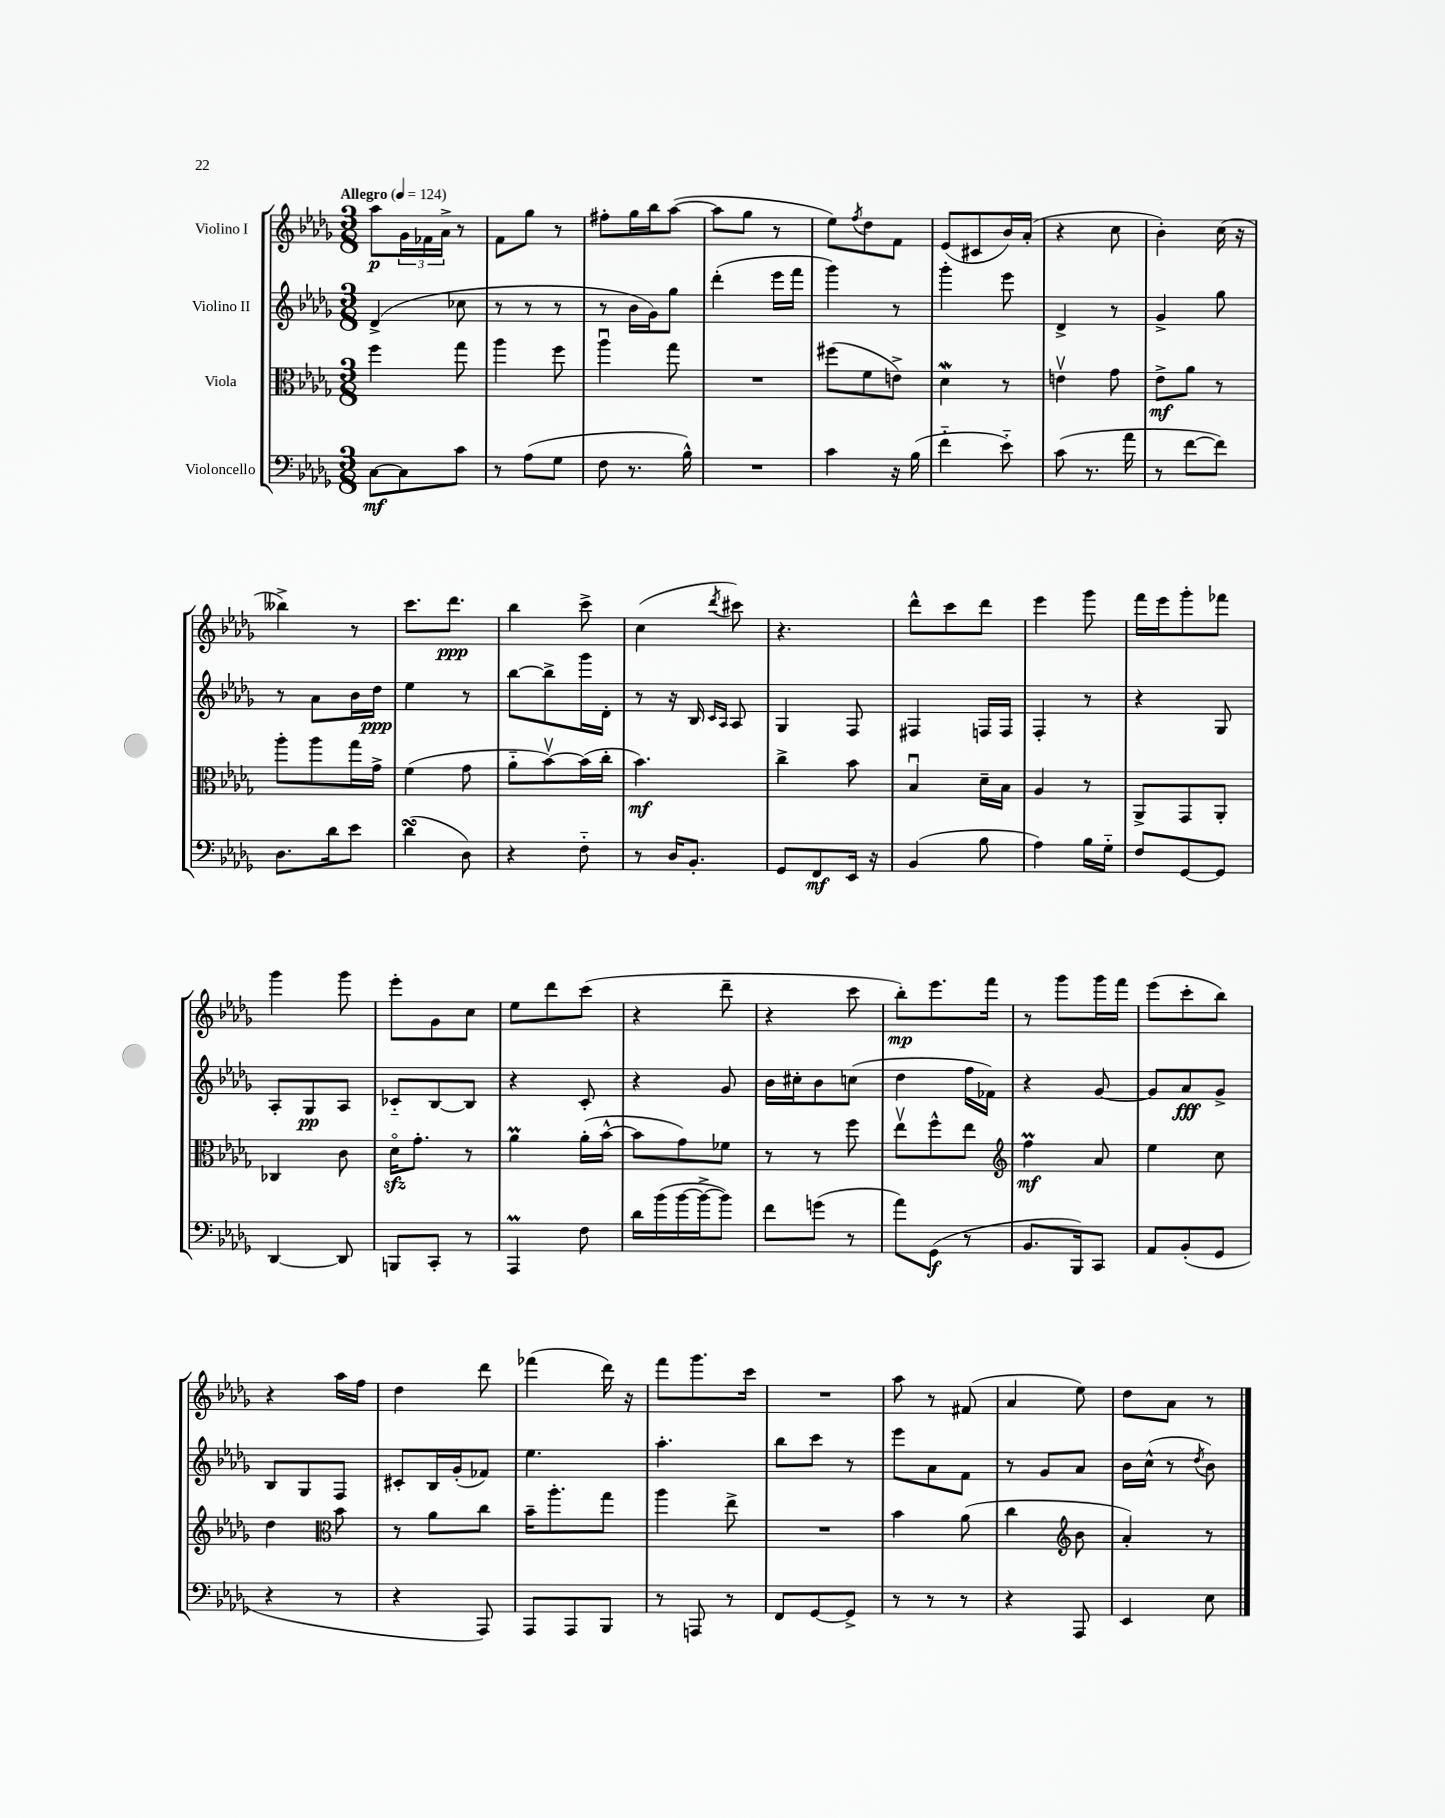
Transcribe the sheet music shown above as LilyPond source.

<<
\new StaffGroup <<
\new Staff = "s0" \with { instrumentName = "Violino I" } {
    \clef treble \key des \major \numericTimeSignature \time 3/8 \tempo "Allegro" 4 = 124
    aes''8\p \tuplet 3/2 { ges'16 fes'16 aes'16-> } r8 |
    f'8 ges''8 r8 |
    fis''8-. ges''16 bes''16 aes''8~( |
    aes''8 ges''8 r8 |
    ees''8) \acciaccatura { f''8 } des''8 f'8 |
    ees'8( cis'8 bes'16) aes'16-.( |
    r4 c''8 |
    bes'4-.) c''16( r16 |
    beses''4->) r8 |
    c'''8. des'''8.\ppp |
    bes''4 c'''8-> |
    c''4( \acciaccatura { des'''8 } cis'''8) |
    r4. |
    des'''8-^ c'''8 des'''8 |
    ees'''4 ges'''8 |
    f'''16 ees'''16 ges'''8-. fes'''8 |
    ges'''4 ges'''8 |
    ees'''8-. ges'8 c''8 |
    ees''8 des'''8 c'''8( |
    r4 des'''8-- |
    r4 c'''8 |
    bes''8-.\mp) ees'''8. f'''16 |
    r8 ges'''8 ges'''16 f'''16 |
    ees'''8( c'''8-. bes''8) |
    r4 aes''16 f''16 |
    des''4 des'''8 |
    fes'''4( des'''16) r16 |
    f'''8 ges'''8. c'''16 |
    R4. |
    aes''8 r8 fis'8( |
    aes'4 ees''8) |
    des''8 aes'8 r8 \bar "|." |
}
\new Staff = "s1" \with { instrumentName = "Violino II" } {
    \clef treble \key des \major \numericTimeSignature \time 3/8
    des'4->( ces''8 |
    r8 r8 r8 |
    r8 bes'16 ges'16) ges''8 |
    des'''4-.( ees'''16 f'''16 |
    ges'''4) r8 |
    ges'''4-. ees'''8 |
    des'4-> r8 |
    ges'4-> ges''8 |
    r8 aes'8 bes'16 des''16\ppp |
    ees''4 r8 |
    bes''8~ bes''8-> ges'''16 des'16-. |
    r8 r16 bes16 \grace { c'16 aes16 } aes8 |
    ges4 f8 |
    fis4 f16 f16 |
    f4-. r8 |
    r4 ges8 |
    aes8-. ges8\pp aes8 |
    ces'8-_ bes8~ bes8 |
    r4 c'8-. |
    r4 ges'8 |
    bes'16 cis''16-. bes'8 c''8( |
    des''4 f''16 fes'16) |
    r4 ges'8~ |
    ges'8 aes'8\fff ges'8-> |
    bes8 ges8 f8 |
    cis'8-. bes16 ges'16-.( fes'8) |
    ees''4. |
    aes''4.-. |
    bes''8 c'''8 r8 |
    ees'''8 aes'8 f'8 |
    r8 ges'8 aes'8 |
    bes'16 c''16-^( r8 \acciaccatura { des''8 } bes'8) \bar "|." |
}
\new Staff = "s2" \with { instrumentName = "Viola" } {
    \clef alto \key des \major \numericTimeSignature \time 3/8
    f''4 ges''8 |
    aes''4 f''8 |
    aes''4\downbow ges''8 |
    R4. |
    fis''8( f'8 e'8->) |
    des'4\mordent r8 |
    e'4\upbow ges'8 |
    ees'8->\mf aes'8 r8 |
    aes''8-. aes''8 ges''16 ges'16-> |
    f'4( ges'8 |
    aes'8-_ bes'8~\upbow) bes'16( c''16-. |
    bes'4.\mf) |
    c''4-> bes'8 |
    bes4\downbow des'16-- bes16 |
    aes4 r8 |
    aes,8-> ges,8 aes,8-. |
    ces4 c'8 |
    des'16\flageolet\sfz ges'8.-. r8 |
    aes'4\prall aes'16-.( bes'16~-^ |
    bes'8 ges'8) fes'8 |
    r8 r8 f''8 |
    ees''8\upbow f''8-^ ees''8 |
    \clef treble f''4\prall\mf aes'8 |
    ees''4 c''8 |
    des''4 \clef alto bes'8 |
    r8 aes'8 c''8 |
    bes'16-- aes''8.-. ges''8 |
    aes''4 ees''8-> |
    R4. |
    bes'4 aes'8( |
    c''4 \clef treble bes'8 |
    aes'4-.) r8 \bar "|." |
}
\new Staff = "s3" \with { instrumentName = "Violoncello" } {
    \clef bass \key des \major \numericTimeSignature \time 3/8
    c8~\mf c8 c'8 |
    r8 aes8( ges8 |
    f8 r8. bes16-^) |
    R4. |
    c'4 r16 bes16( |
    f'4-_ ees'8-_) |
    c'8( r8. aes'16 |
    r8 f'8~ f'8) |
    des8. des'16 ees'8 |
    des'4\turn( des8) |
    r4 f8-_ |
    r8 des16 bes,8.-. |
    ges,8 f,8\mf ees,16 r16 |
    bes,4( bes8 |
    aes4) bes16 ges16-_ |
    f8 ges,8~ ges,8 |
    des,4~ des,8 |
    b,,8 c,8-. r8 |
    aes,,4\prall f8 |
    des'16 bes'16( bes'16~ bes'16~-> bes'8) |
    f'8 g'8( r8 |
    aes'8) ges,8\f( r8 |
    bes,8. bes,,16) c,8 |
    aes,8 bes,8-.( ges,8 |
    r4 r8 |
    r4 aes,,8) |
    aes,,8 aes,,8 bes,,8 |
    r8 a,,8 r8 |
    f,8 ges,8~ ges,8-> |
    r8 r8 r8 |
    r4 aes,,8 |
    ees,4 ees8 \bar "|." |
}
>>
>>
\layout { \context { \Score \remove "Bar_number_engraver" } }
